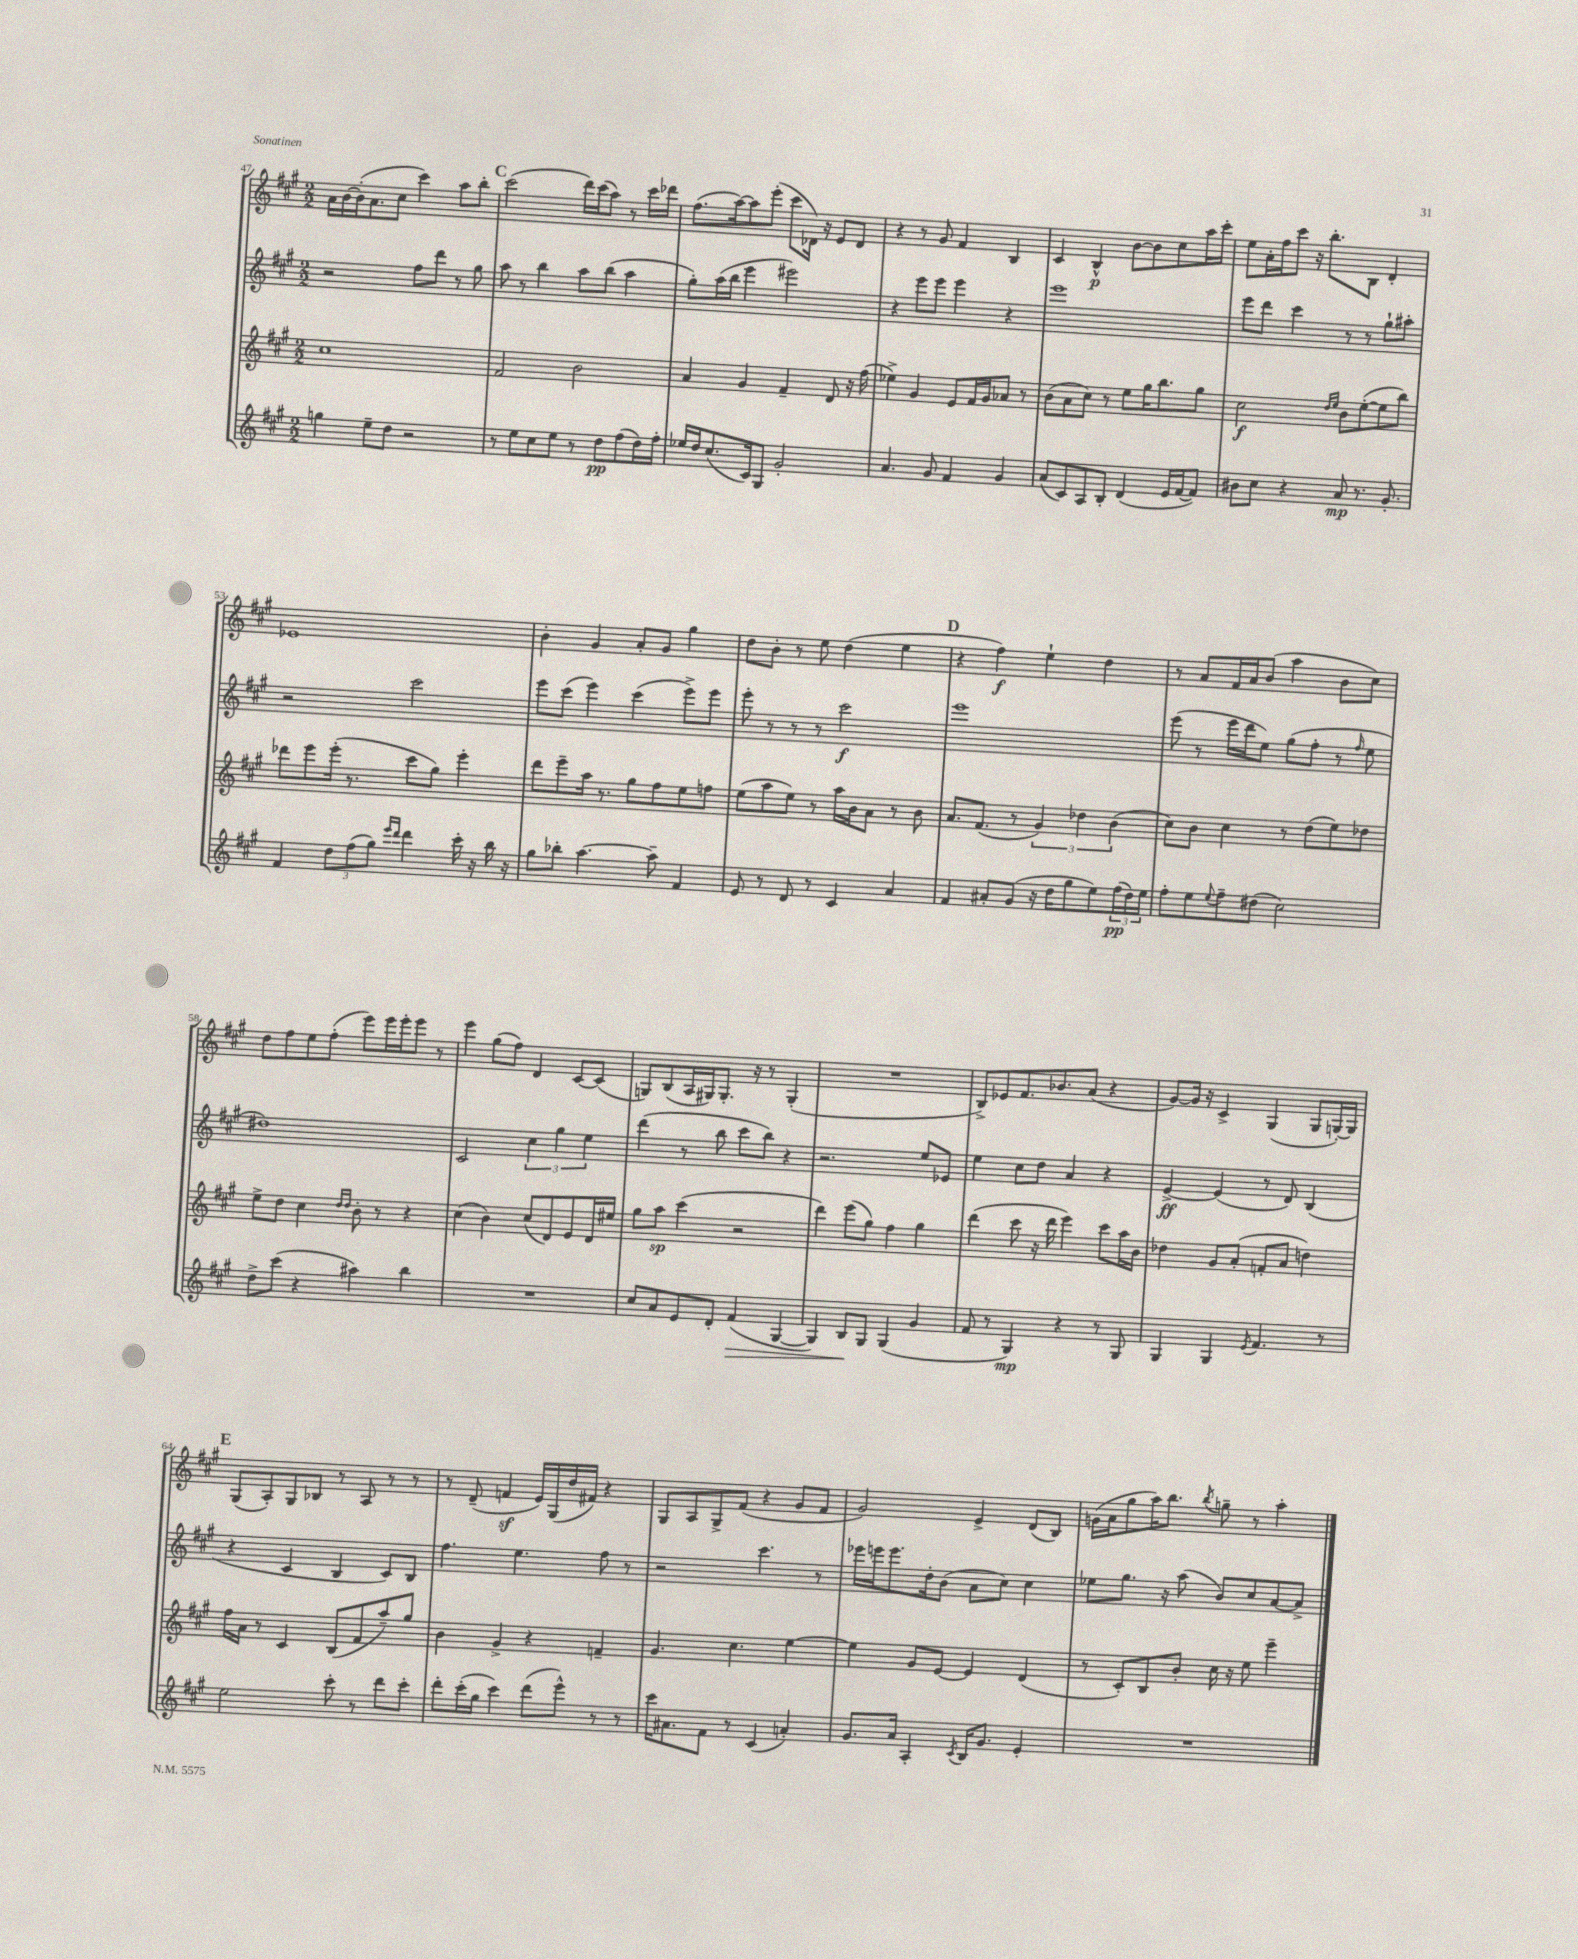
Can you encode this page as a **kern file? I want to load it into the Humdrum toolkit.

**kern	**kern	**kern	**kern
*staff4	*staff3	*staff2	*staff1
*clefG2	*clefG2	*clefG2	*clefG2
*k[f#c#g#]	*k[f#c#g#]	*k[f#c#g#]	*k[f#c#g#]
*M2/2	*M2/2	*M2/2	*M2/2
4gg\	1cc#	2r	16a\LL
.	.	.	[16b\
.	.	.	(16b'\]J
.	.	.	8.a\
8ee~\L	.	.	.
8dd\J	.	.	8cc#\J
2r	.	8ff#\L	4ccc#\)
.	.	8ddd\J	.
.	.	8r	8aa\L
.	.	8gg#\	8bb'\J
=	=	=	=
8r	2f#/	8aa\	(2ccc#\
8ee\L	.	8r	.
8cc#\	.	4bb\	.
8ee\J	.	.	.
8r	2b\	8aa\L	16ddd\LL)
.	.	.	(16ccc#\J
8dd\L	.	(8bb\J	8aa\J)
(8ff#\	.	4aa\	8r
16dd\L)	.	.	16ccc#\LL
16ff#'\JJ	.	.	16ddd-\JJ
=	=	=	=
16ee-/LL	4a/	8gg#'\L)	(8.ff#\L
16dd/J	.	.	.
(8.cc#/	.	(16aa\L	.
.	.	16bb\JJ	[16aa\k)
.	4g#/	4eee\	8aa\]
16c#/k)	.	.	.
8G#/J	.	.	(8eee'\J
2g#'/	4f#~/	2eee#\)	8ccc#\L
.	.	.	16d-\Jk)
.	.	.	16r
.	8d/	.	8e/L
.	16r	.	8d-/J
.	(16ff#\	.	.
=	=	=	=
4.a/	4ee-^\)	4r	4r
.	4g#/	8eee\L	8r
8g#/	.	8eee\J	8g#/
4f#/	8e/L	4eee\	4f#/
.	16f#/L	.	.
.	16g#/J	.	.
4g#/	8a-/J	4r	4B/
.	8r	.	.
=	=	=	=
(8a/L	(8b\L	1eee	4c#/
8c#/)	8a\	.	.
8A/	8cc#\J)	.	4B^^/
8B'/J	8r	.	.
(4d/	8ee\L	.	[8b\L
.	16gg#\K	.	8b\]
.	8.bb\	.	.
16e/LL	.	.	8cc#\
[16f#/J	.	.	.
8f#/]J)	8gg#\J	.	16aa\L
.	.	.	16ccc#'\JJ
=	=	=	=
8b#\L	2cc#\	8eee\L	8ee\L
8cc#\J	.	8ddd\J	16a'\L
.	.	.	16ff#\J
4r	.	4ccc#\	8ccc#\J
.	.	.	16r
.	.	.	8.bb'\L
.	16qqdd/LL	.	.
.	16qqee/JJ	.	.
8a/	8b\L	8r	.
8.r	([8ee'\	8r	8B\J
.	8ee\]	8gg#`\L	4d'/
8.g#'/	.	.	.
.	8bb\J)	8aa#'\J	.
=	=	=	=
4f#/	8ddd-\L	2r	1e-
.	8eee\	.	.
12dd\L	(16eee'\Jk	.	.
.	8.r	.	.
(12ff#\	.	.	.
12gg#\J)	.	.	.
16qqeee/LL	.	.	.
16qqddd/JJ	.	.	.
4ddd\	8ccc#\L	2ccc#\	.
.	8gg#\J)	.	.
16ccc#'\	4eee'\	.	.
16r	.	.	.
16bb\	.	.	.
16r	.	.	.
=	=	=	=
8gg#\L	8ddd\L	8eee\L	4b'\
8bb-'\J	8eee~\	(8ccc#\J	.
[4.aa\	16aa\Jk	4eee\)	4g#/
.	8.r	.	.
.	8gg#\L	(4ccc#\	8a'/L
8aa~\]	8ff#\	.	8g#/J
4f#/	8ee\	8eee^\L)	4gg#\
.	8ff\J	8eee\J	.
=	=	=	=
8e/	(8ee\L	8eee'\	8dd\L
8r	8aa\	8r	8b'\J
8d/	8ee\J)	8r	8r
8r	8r	8r	8ee\
4c#/	16aa\LL	2ccc#\	(4dd\
.	16b\J	.	.
.	8a\J	.	.
4a/	8r	.	4ee\
.	8b\	.	.
=	=	=	=
4f#/	8.a/L	1eee	4r
.	(8.f#/J	.	.
8a#'/L	.	.	4ff#\)
(8g#/J	8r	.	.
16r	6g#/)	.	4ee`\
16dd\LK	.	.	.
8gg#\	.	.	.
.	6dd-\	.	.
8ee\)	.	.	4dd\
.	(6b\	.	.
(24ff#\L	.	.	.
24dd\)	.	.	.
24ee\JJ	.	.	.
=	=	=	=
8ff#'\L	8cc#\L)	(8eee\	8r
8ee\	8b\J	8r	8a/L
8qqee/	.	.	.
8ff#~\	4cc#\	16eee\LL	16f#/L
.	.	16ddd\J	16a/J
(8dd#\J	.	8ee\J)	(8b/J
2cc#\)	8r	(8gg#\L	4aa\
.	(8dd\L	8ff#'\J	.
.	8ee\)	8r	8b\L
.	.	16qqff#/	.
.	8dd-\J	8ee\	8cc#\J)
=	=	=	=
8dd^\L	8ee^\L	1dd#)	8dd\L
(8ccc#\J	8dd\J	.	8ff#\
4r	4cc#\	.	8ee\
.	.	.	(8ff#'\J
.	16qqdd/LL	.	.
.	16qqdd/JJ	.	.
4aa#\)	8b'\	.	8eee\L)
.	8r	.	16eee\L
.	.	.	16eee'\J
4bb\	4r	.	8eee\J
.	.	.	8r
=	=	=	=
1r	(4cc#\	2c#/	4eee\
.	4b\)	.	(8gg#\L
.	.	.	8ff#\J)
.	(8cc#/L	6cc#\	4d/
.	8d/)	.	.
.	.	6gg#\	.
.	8e/	.	[8c#/L
.	.	6ee\	.
.	16d/L	.	(8c#/]J
.	16ee#/JJ	.	.
=	=	=	=
8cc#/L	8gg#\L	(4ddd\	8G/L)
8a/	8aa\J	.	(8B/
8e/	(4ccc#\	8r	16A/L
.	.	.	16G#/J)
8d'/J	.	8bb\	8.G#'/J
(4f#/	2r	8ccc#\L	.
.	.	.	16r
.	.	8bb\J)	8r
[4G#/	.	4r	(4G#'/
=	=	=	=
4G#/])	4ddd\)	2.r	1r
8B/L	(8eee\L	.	.
8G#/J	8gg#\J)	.	.
(4G#/	4ff#\	.	.
4g#/	4gg#\	8ee/L	.
.	.	8e-/J	.
=	=	=	=
8f#/	(4ddd\	4ee\	8B^/L)
8r	.	.	8e-/
4G#/)	8ccc#\	8cc#\L	8.f#/
.	16r	8dd\J	.
.	16ddd\	.	8.b-/
4r	4eee\)	4a/	.
.	.	.	(8a/J
8r	8ccc#\L	4r	4r
8G#/	16aa\L	.	.
.	16b\JJ	.	.
=	=	=	=
4G#/	4dd-\	[4e^/	[8g#/L)
.	.	.	16g#/]Jk
.	.	.	16r
4G#/	8g#/L	(4e/]	4c#^/
.	(8a'/J	.	.
8qe/	.	.	.
4.f#/	8f'/L	8r	(4G#/
.	8a/J	8d/)	.
.	4dd\)	(4B/	8G#/L
8r	.	.	[16G'/L)
.	.	.	16G/]JJ
=	=	=	=
2ee\	16ff#\LL	4r	(8G#/L
.	16a\JJ	.	.
.	8r	.	8A'/)
.	4c#/	4c#/	8G#/
.	.	.	8B-/J
8ccc#'\	(8B/L	4B/	8r
8r	8f#/	.	8A/
8ddd\L	8aa~/)	8c#/L)	8r
8ccc#'\J	8gg#/J	8B/J	8r
=	=	=	=
8ddd'\L	4b\	4.ff#\	8r
(16ccc#'\L	.	.	(8d~/
16gg#\JJ	.	.	.
4ccc#\)	4g#^/	.	4f/
.	.	4.ee\	.
(8ddd\L	4r	.	16e/LL)
.	.	.	(16G#/
8eee^^\J)	.	.	16dd/
.	.	.	16f#/JJ)
8r	4f~/	8ff#\	4r
8r	.	8r	.
=	=	=	=
16ccc#\LK	4.g#/	2r	8G#/L
8.a#\	.	.	.
.	.	.	8A/
8f#\J	.	.	8G#^/
8r	4.cc#\	.	(8f#/J
(4c#/	.	4.ccc#\	4r
4a'/)	[4ee\	.	8g#/L
.	.	8r	8f#/J
=	=	=	=
8.g#/L	4ee\]	16eee-\LL	2g#/)
.	.	16eee\J	.
.	.	8.eee\	.
16a/Jk	.	.	.
4A'/	8g#/L	.	.
.	.	16dd'\k	.
.	[8e/J	(8b\J	.
8qc#/	.	.	.
16B/LK	4e/]	8a\L	4e^/
8.g#/J	.	.	.
.	.	8cc#\J)	.
4e'/	(4d/	4cc#\	(8d/L
.	.	.	8B/J)
=	=	=	=
1r	8r	8ee-\L	(16g\LL
.	.	.	16a\J
.	8c#'/L)	8.gg#\J	8gg#\
.	8B/	.	16aa\K)
.	.	16r	8.bb\J
.	8b'/J	(8aa\	.
.	.	.	8qbb/
.	16cc#\	8b/L)	8gg~\
.	16r	.	.
.	8ee\	8cc#/	8r
.	4eee~\	[8a/	4aa'\
.	.	8a^/]J	.
==	==	==	==
*-	*-	*-	*-
